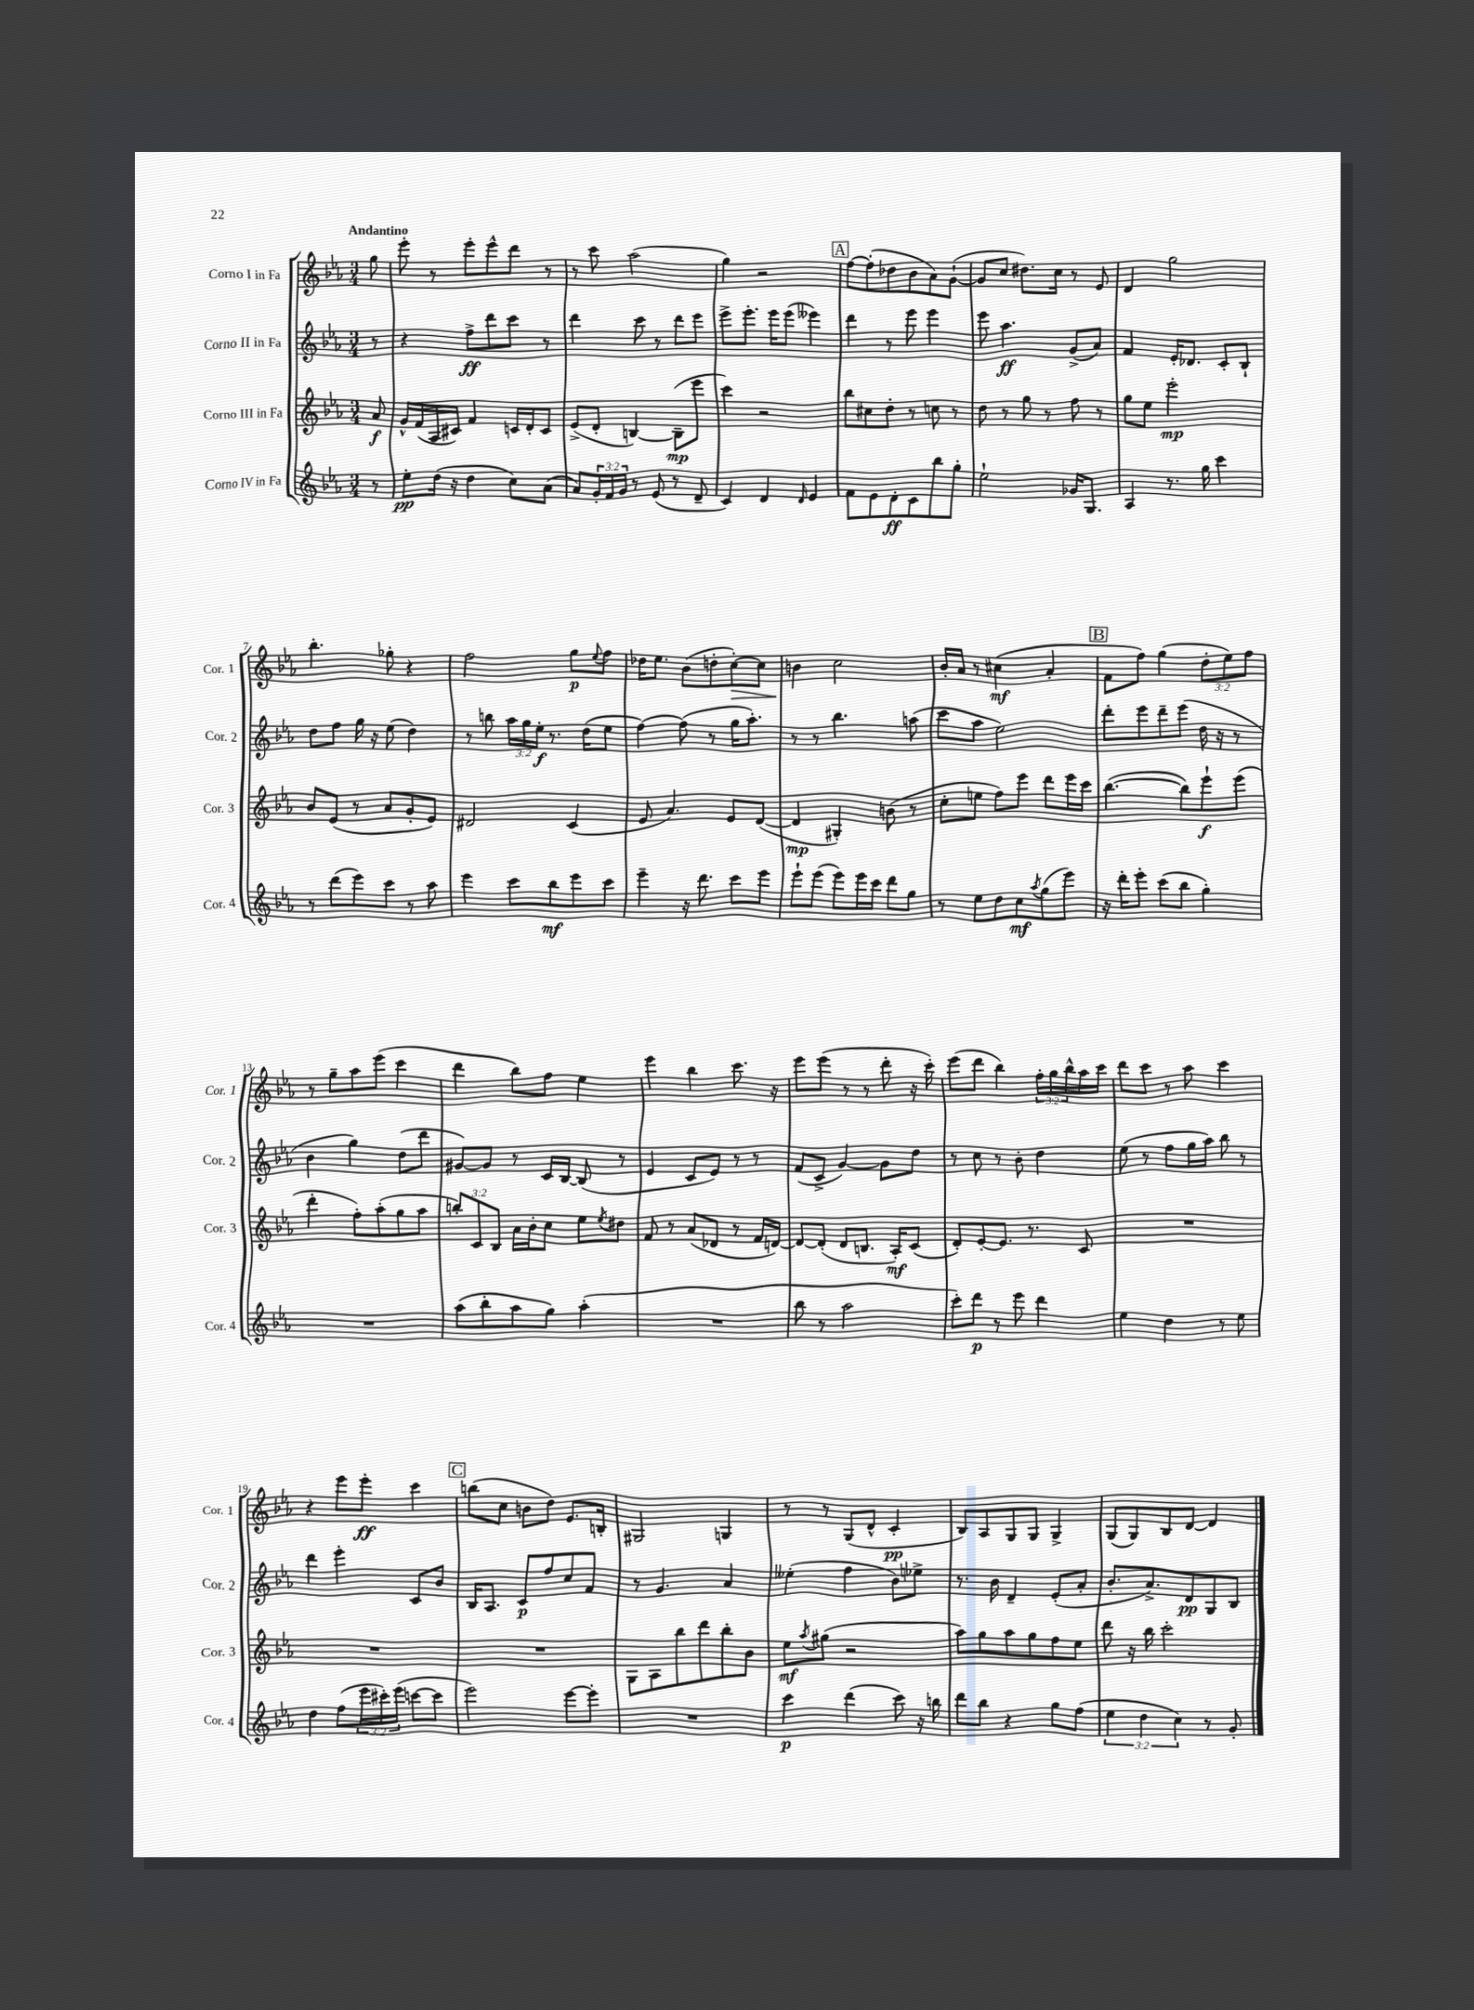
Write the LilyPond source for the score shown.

<<
\new StaffGroup <<
\new Staff = "s0" \with { instrumentName = "Corno I in Fa" shortInstrumentName = "Cor. 1" } {
    \clef treble \key ees \major \numericTimeSignature \time 3/4 \override Staff.TupletNumber.text = #tuplet-number::calc-fraction-text \partial 8 \tempo "Andantino"
    g''8 |
    ees'''8-. r8 ees'''8-. ees'''8-^ d'''8 r8 |
    r8 c'''8 aes''2( |
    g''4) r2 |
    \mark \markup { \box "A" } f''8~ f''8-.( des''8 bes'8 aes'8) g'8~-!( |
    g'8 c''8 dis''8.) c''16 r8 ees'8 |
    d'4 g''2 |
    bes''4.-. ges''8-. r4 |
    f''2 g''8\p \appoggiatura { ees''8 } f''8 |
    des''16 ees''8. bes'8( d''8-. c''8~-.\>) c''8 |
    b'4\! c''2 |
    bes'16-. aes'16 r8 cis''4\mf( aes'4-. |
    \mark \markup { \box "B" } f'8 f''8) g''4( \tuplet 3/2 { d''8-. ees''8) f''8 } |
    r8 g''8-- aes''8 ees'''8( c'''4 |
    d'''4 bes''8) f''8 ees''4 |
    ees'''4 bes''4 c'''8. r16 |
    ees'''8 ees'''8( r8 r8 d'''8-. r16 c'''16-.) |
    ees'''8( d'''8 bes''4) \tuplet 3/2 { f''16-. g''16 bes''16-^ } aes''16 c'''16 |
    d'''8 c'''8 r8 aes''8 c'''4 |
    r4 ees'''8 ees'''8-.\ff c'''4 |
    \mark \markup { \box "C" } b''8( c''8 b'8 d''8) ees'8. b16-. |
    gis2 g4 |
    r8 r8 g8( d'8-^ c'4-.\pp |
    bes8) aes8 g8 g8 g4-> |
    g8( g8) bes8 d'8~ d'4 \bar "|." |
}
\new Staff = "s1" \with { instrumentName = "Corno II in Fa" shortInstrumentName = "Cor. 2" } {
    \clef treble \key ees \major \numericTimeSignature \time 3/4 \override Staff.TupletNumber.text = #tuplet-number::calc-fraction-text \partial 8
    r8 |
    r4 f''8->\ff d'''8 c'''8 r8 |
    d'''4 c'''8 r8 d'''8 ees'''8 |
    ees'''8-> ees'''8.-. ees'''16 ees'''8( eeses'''4) |
    \mark \markup { \box "A" } d'''4 r8 ees'''8 ees'''4 |
    ees'''8 aes''4.\ff g'8->( aes'8) |
    f'4 ees'16-. des'8. c'8-. bes8-! |
    d''8 f''8 g''16 r16 ees''8( d''4) |
    r8 b''8 \tuplet 3/2 { aes''16 g''16 ees''16-.\f } r8. d''16( ees''8 |
    f''4~) f''8( r8 g''16 aes''8.-.) |
    r8 r8 bes''4. a''8( |
    c'''8 aes''8 ees''2) |
    \mark \markup { \box "B" } d'''8-. ees'''8 d'''8-- ees'''8( d''16 r16 r8 |
    bes'4 g''4) d''8( d'''8 |
    gis'8~) gis'8 r8 c'16 bes16~ bes8( r8 |
    ees'4 c'8 ees'8) r8 r8 |
    f'8( c'8-> g'4~) g'8 d''8 |
    r8 c''8 r8 bes'8-. d''4 |
    ees''8( r8 f''8 g''16 aes''16) bes''8 r8 |
    d'''4 ees'''4-. c'8 bes'8 |
    \mark \markup { \box "C" } bes16 aes8. c'8\p f''8 c''8 f'8 |
    r8 g'4. aes'4 |
    eeses''4-.( f''4 bes'8) ees''8-> |
    r8. bes'16 d'4-- ees'8-.( aes'8-. |
    bes'8.-. aes'8.->) d'8\pp g8 bes8 \bar "|." |
}
\new Staff = "s2" \with { instrumentName = "Corno III in Fa" shortInstrumentName = "Cor. 3" } {
    \clef treble \key ees \major \numericTimeSignature \time 3/4 \override Staff.TupletNumber.text = #tuplet-number::calc-fraction-text \partial 8
    aes'8\f |
    g'16-^ f'16( aes16 cis'16) f'4 c'16 d'16-. c'8 |
    ees'8->( d'8-. b4~) b8--\mp( ees'''8 |
    c'''4) r2 |
    \mark \markup { \box "A" } bes''8 cis''8 d''8-. r8 c''8 r8 |
    d''8 r8 g''8 r8 f''8 r8 |
    g''8 ees''8 ees'''2-.\mp |
    bes'8 ees'8( r8 aes'8 g'8-. ees'8) |
    dis'2 c'4( |
    ees'8 aes'4.) ees'8 d'8~( |
    d'4\mp gis4-.) b'8( r8 |
    c''8-. e''8 f''8) ees'''8 d'''8 ees'''16 c'''16 |
    \mark \markup { \box "B" } bes''4.~( bes''8) ees'''8-!\f ees'''8( |
    d'''4-. f''8-.) aes''8-.( g''8 aes''8 |
    \tuplet 3/2 { b''8-.) c'8 bes8 } aes'16 bes'16-. c''8 ees''8 \acciaccatura { ees''8 } dis''8 |
    f'8 r8 aes'8( des'8 r8 f'16 d'16~) |
    d'8~ d'8-.( d'8 b8. aes16-.\mf) c'8( |
    d'8-.) ees'8~-. ees'8. r8. c'8 |
    R2. |
    R2. |
    \mark \markup { \box "C" } R2. |
    g8 aes8 bes''8 d'''8 bes''8-. bes'8 |
    ees''8\mf \acciaccatura { aes''8 } gis''8( r2 |
    aes''8) g''8 aes''8 g''8 f''8 ees''8 |
    d'''8 r16 bes''16 c'''2-. \bar "|." |
}
\new Staff = "s3" \with { instrumentName = "Corno IV in Fa" shortInstrumentName = "Cor. 4" } {
    \clef treble \key ees \major \numericTimeSignature \time 3/4 \override Staff.TupletNumber.text = #tuplet-number::calc-fraction-text \partial 8
    r8 |
    ees''8-.\pp d''16( r16 d''4 c''8) aes'8( |
    aes'8) \tuplet 3/2 { g'16-. f'16 g'16 } r8 ees'8( r8 d'8-- |
    c'4) d'4 \grace { d'16 } ees'4 |
    \mark \markup { \box "A" } f'8 ees'8 d'8-.\ff c'8 bes''8 g''8-. |
    ees''2-! ges'16 g8. |
    aes4 r8. g''16 c'''4 |
    r8 d'''8( ees'''8) c'''8 r8 aes''8 |
    ees'''4 c'''8 bes''8\mf ees'''8 c'''8 |
    ees'''4-- r16 d'''8. c'''8 ees'''8 |
    ees'''8-! ees'''8( ees'''8) ees'''16 c'''16 d'''8 g''8 |
    r8 ees''8 d''8 c''8\mf \acciaccatura { aes''8 } g''8( ees'''8) |
    \mark \markup { \box "B" } r16 d'''16-. ees'''8-. c'''8( bes''8 g''4-.) |
    R2. |
    aes''8( bes''8-. aes''8 g''8) aes''4-.( |
    R2. |
    bes''8 r8 aes''2 |
    c'''8-.) d'''8\p r8 ees'''8 d'''4 |
    ees''4 d''4 r8 ees''8 |
    d''4 f''8( \tuplet 3/2 { ees'''16 cis'''16-.) ees'''16( } c'''8~ c'''8 |
    \mark \markup { \box "C" } ees'''2) ees'''8~ ees'''8-. |
    R2. |
    c'''4\p d'''4( c'''8) r16 b''16 |
    d'''8 bes''8 r4 g''8 f''8( |
    \tuplet 3/2 { ees''4 d''4 c''4) } r8 g'8-. \bar "|." |
}
>>
>>
